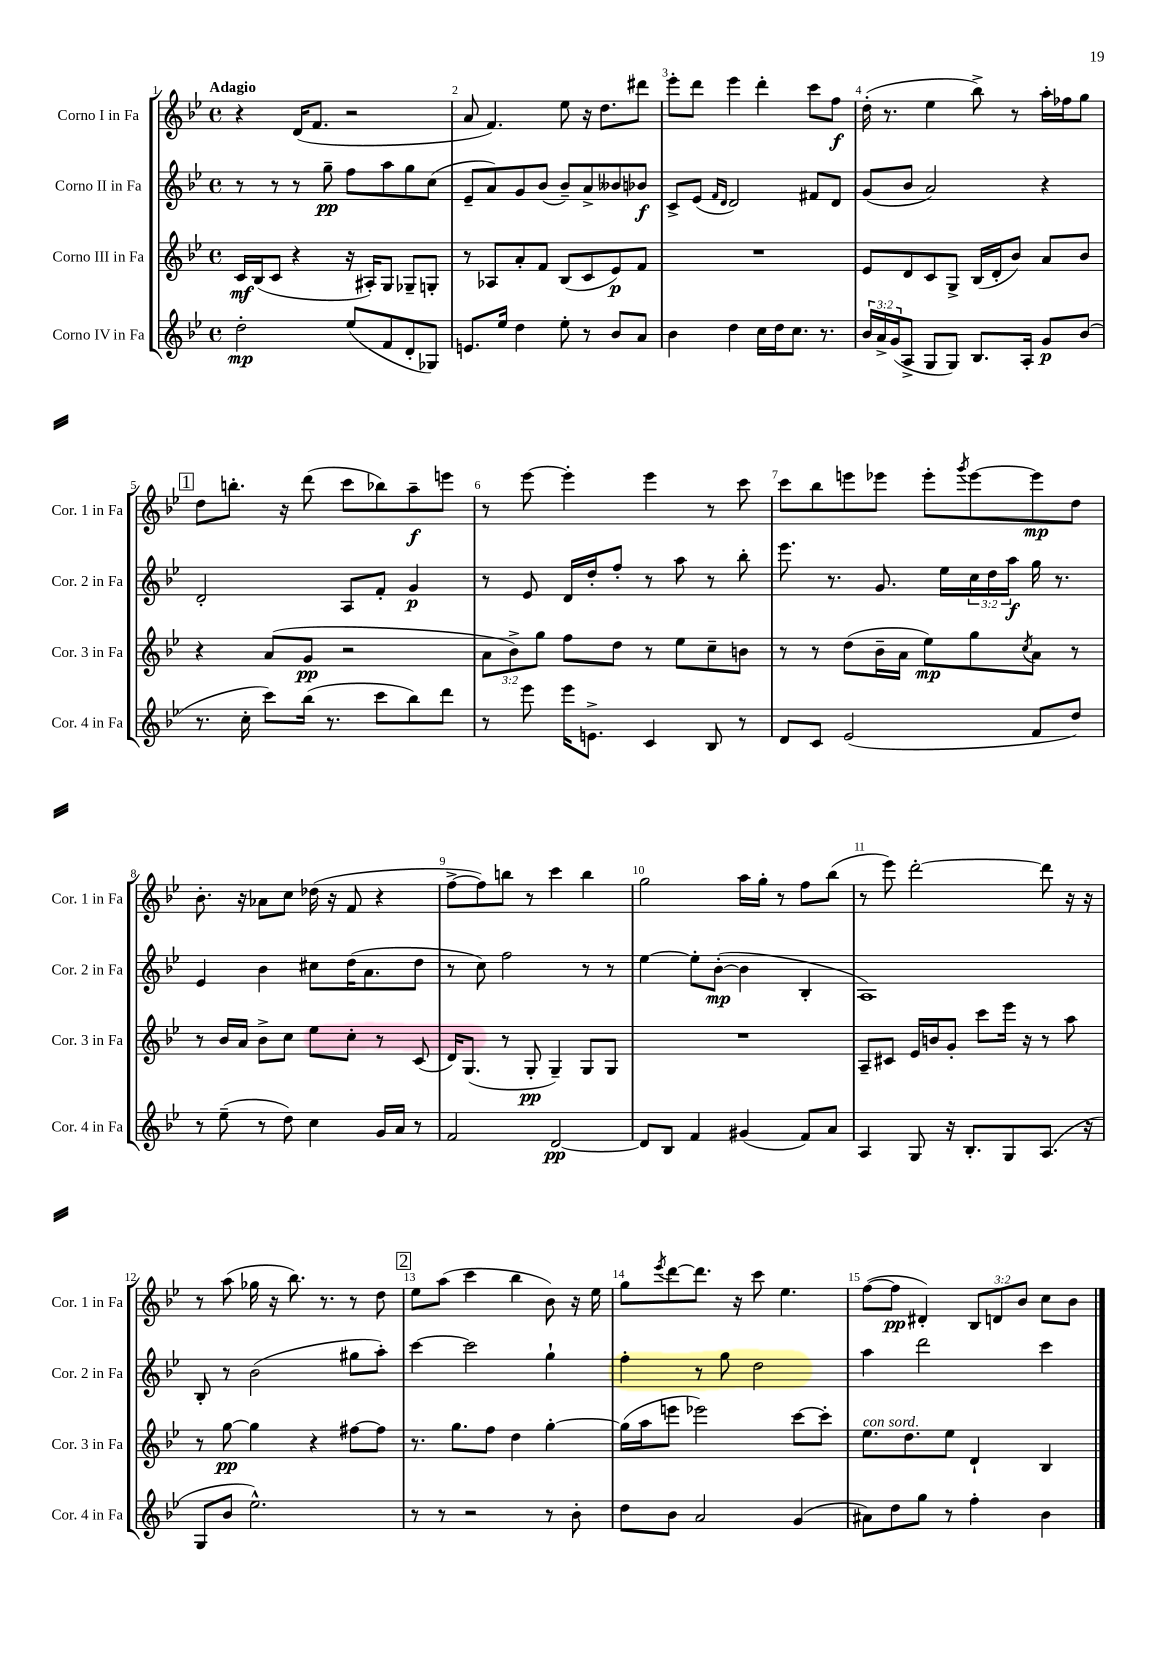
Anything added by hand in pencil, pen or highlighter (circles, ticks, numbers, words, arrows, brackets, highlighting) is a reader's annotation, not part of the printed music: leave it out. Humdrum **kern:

**kern	**kern	**kern	**kern
*staff4	*staff3	*staff2	*staff1
*clefG2	*clefG2	*clefG2	*clefG2
*k[b-e-]	*k[b-e-]	*k[b-e-]	*k[b-e-]
*M4/4	*M4/4	*M4/4	*M4/4
*met(c)	*met(c)	*met(c)	*met(c)
2dd'	16c	8r	4r
.	(16B-	.	.
.	8c	8r	.
.	4r	8r	(16d
.	.	.	8.f
.	.	8gg~	.
(8ee-	16r	8ff	2r
.	16A#')	.	.
8f	8G	8aa	.
8d'	8G-~	8gg	.
8G-)	8G'	(8cc	.
=	=	=	=
8.e	8r	8e-~	8a
.	8A-	8a)	4.f)
16ee-	.	.	.
4dd	8a'	8g	.
.	8f	(8b-	.
8ee-'	(8B-	8b-~)	8ee-
8r	8c	8a^	16r
.	.	.	8.dd
8b-	8e-)	8b--	.
8a	8f	8b-	8ddd#
=	=	=	=
4b-	1r	8c^	8eee-'
.	.	(8e-	8ddd
.	.	16qqf	.
.	.	16qqd	.
4dd	.	2d)	4eee-
16cc	.	.	4ddd'
16dd	.	.	.
8.cc	.	.	.
.	.	8f#	8ccc
8.r	.	.	.
.	.	8d	8ff
=	=	=	=
24b-	8e-	(8g	(16dd'
24a^	.	.	.
.	.	.	8.r
(24g	.	.	.
8A^	8d	8b-	.
8G	8c	2a)	4ee-
8G)	8G^	.	.
8.B-	(16B-	.	8bb-^)
.	16d'	.	.
.	8b-)	.	8r
16A'	.	.	.
8g	8a	4r	16aa'
.	.	.	16ff-
(8b-	8b-	.	8gg
=	=	=	=
8.r	4r	2d'	8dd
.	.	.	8.bb'
16cc'	.	.	.
8ccc)	(8a	.	.
.	.	.	16r
(16bb-	8g	.	(8ddd
8.r	.	.	.
.	2r	8A	8ccc
8ccc	.	8f'	8bb-)
8bb-)	.	4g	8aa~
8ddd	.	.	8eee
=	=	=	=
8r	12a	8r	8r
.	12b-^)	.	.
8eee-	.	8e-	[8eee-
.	12gg	.	.
16eee-	8ff	16d	4eee-']
8.e^	.	16dd'	.
.	8dd	8ff'	.
4c	8r	8r	4eee-
.	8ee-	8aa	.
8B-	8cc~	8r	8r
8r	8b	8bb-'	8ccc
=	=	=	=
8d	8r	8.eee-	8ccc
8c	8r	.	8bb-
.	.	8.r	.
(2e-	(8dd	.	8eee
.	16b-~	8.g	8eee-
.	16a	.	.
.	8ee-)	.	8eee-'
.	.	16ee-	.
.	.	.	8qggg
.	8gg	24cc	[8eee-
.	.	24dd	.
.	.	24aa	.
.	8qcc	.	.
8f	8a	16gg	8eee-]
.	.	8.r	.
8dd)	8r	.	8dd
=	=	=	=
8r	8r	4e-	8.b-'
(8ee-~	16b-	.	.
.	16a	.	16r
8r	8b-^	4b-	8a-
8dd)	8cc	.	8cc
4cc	8ee-	8cc#	(16dd-
.	.	.	16r
.	8cc'	(16dd	8f
.	.	8.a	.
16g	8r	.	4r
16a	.	.	.
8r	(8c	8dd	.
=	=	=	=
2f	16d)	8r	[8ff^
.	(8.G	.	.
.	.	8cc)	8ff])
.	8r	2ff	8bb
.	8G'	.	8r
[2d	4G~)	.	4ccc
.	8G	8r	4bb
.	8G	8r	.
=	=	=	=
8d]	1r	[4ee-	2gg
8B-	.	.	.
4f	.	8ee-']	.
.	.	([8b-'	.
(4g#	.	4b-]	16aa
.	.	.	16gg'
.	.	.	8r
8f)	.	4B-'	8ff
8a	.	.	(8bb-
=	=	=	=
4A	8A~	1A)	8r
.	8c#	.	8eee-)
8G	16e-	.	[2ddd'
.	16b	.	.
16r	8g'	.	.
8.B-'	.	.	.
.	8ccc	.	.
8G	16eee-	.	.
.	16r	.	.
(8.A	8r	.	8ddd]
.	8aa	.	16r
16r	.	.	16r
=	=	=	=
8G	8r	8B-'	8r
8b-	[8gg	8r	(8aa
2.ee-^^)	4gg]	(2b-	16gg-
.	.	.	16r
.	.	.	8.bb-)
.	4r	.	.
.	.	.	8.r
.	[8ff#	8gg#	8r
.	8ff#]	8aa')	8dd
=	=	=	=
8r	8.r	[4ccc	8ee-
8r	.	.	(8aa
.	8.gg	.	.
2r	.	2ccc]	4ccc
.	8ff	.	.
.	4dd	.	4bb-
8r	[4gg'	4gg`	8b-)
8b-'	.	.	16r
.	.	.	16ee-
=	=	=	=
8dd	(16gg]	4ff'	8gg
.	16aa	.	.
.	.	.	8qeee-
8b-	8eee	.	[8ddd
2a	2eee-)	8r	8.ddd]
.	.	8gg	.
.	.	.	16r
.	.	2dd	8ccc
.	.	.	4.ee-
(4g	[8ccc	.	.
.	8ccc']	.	.
=	=	=	=
8a#)	8.ee-	4aa	([8ff
8dd	.	.	8ff]
.	8.dd	.	.
8gg	.	2ddd	4d#')
8r	8ee-	.	.
4ff'	4d`	.	12B-
.	.	.	12d
.	.	.	12b-
4b-	4B-	4ccc	8cc
.	.	.	8b-
==	==	==	==
*-	*-	*-	*-
